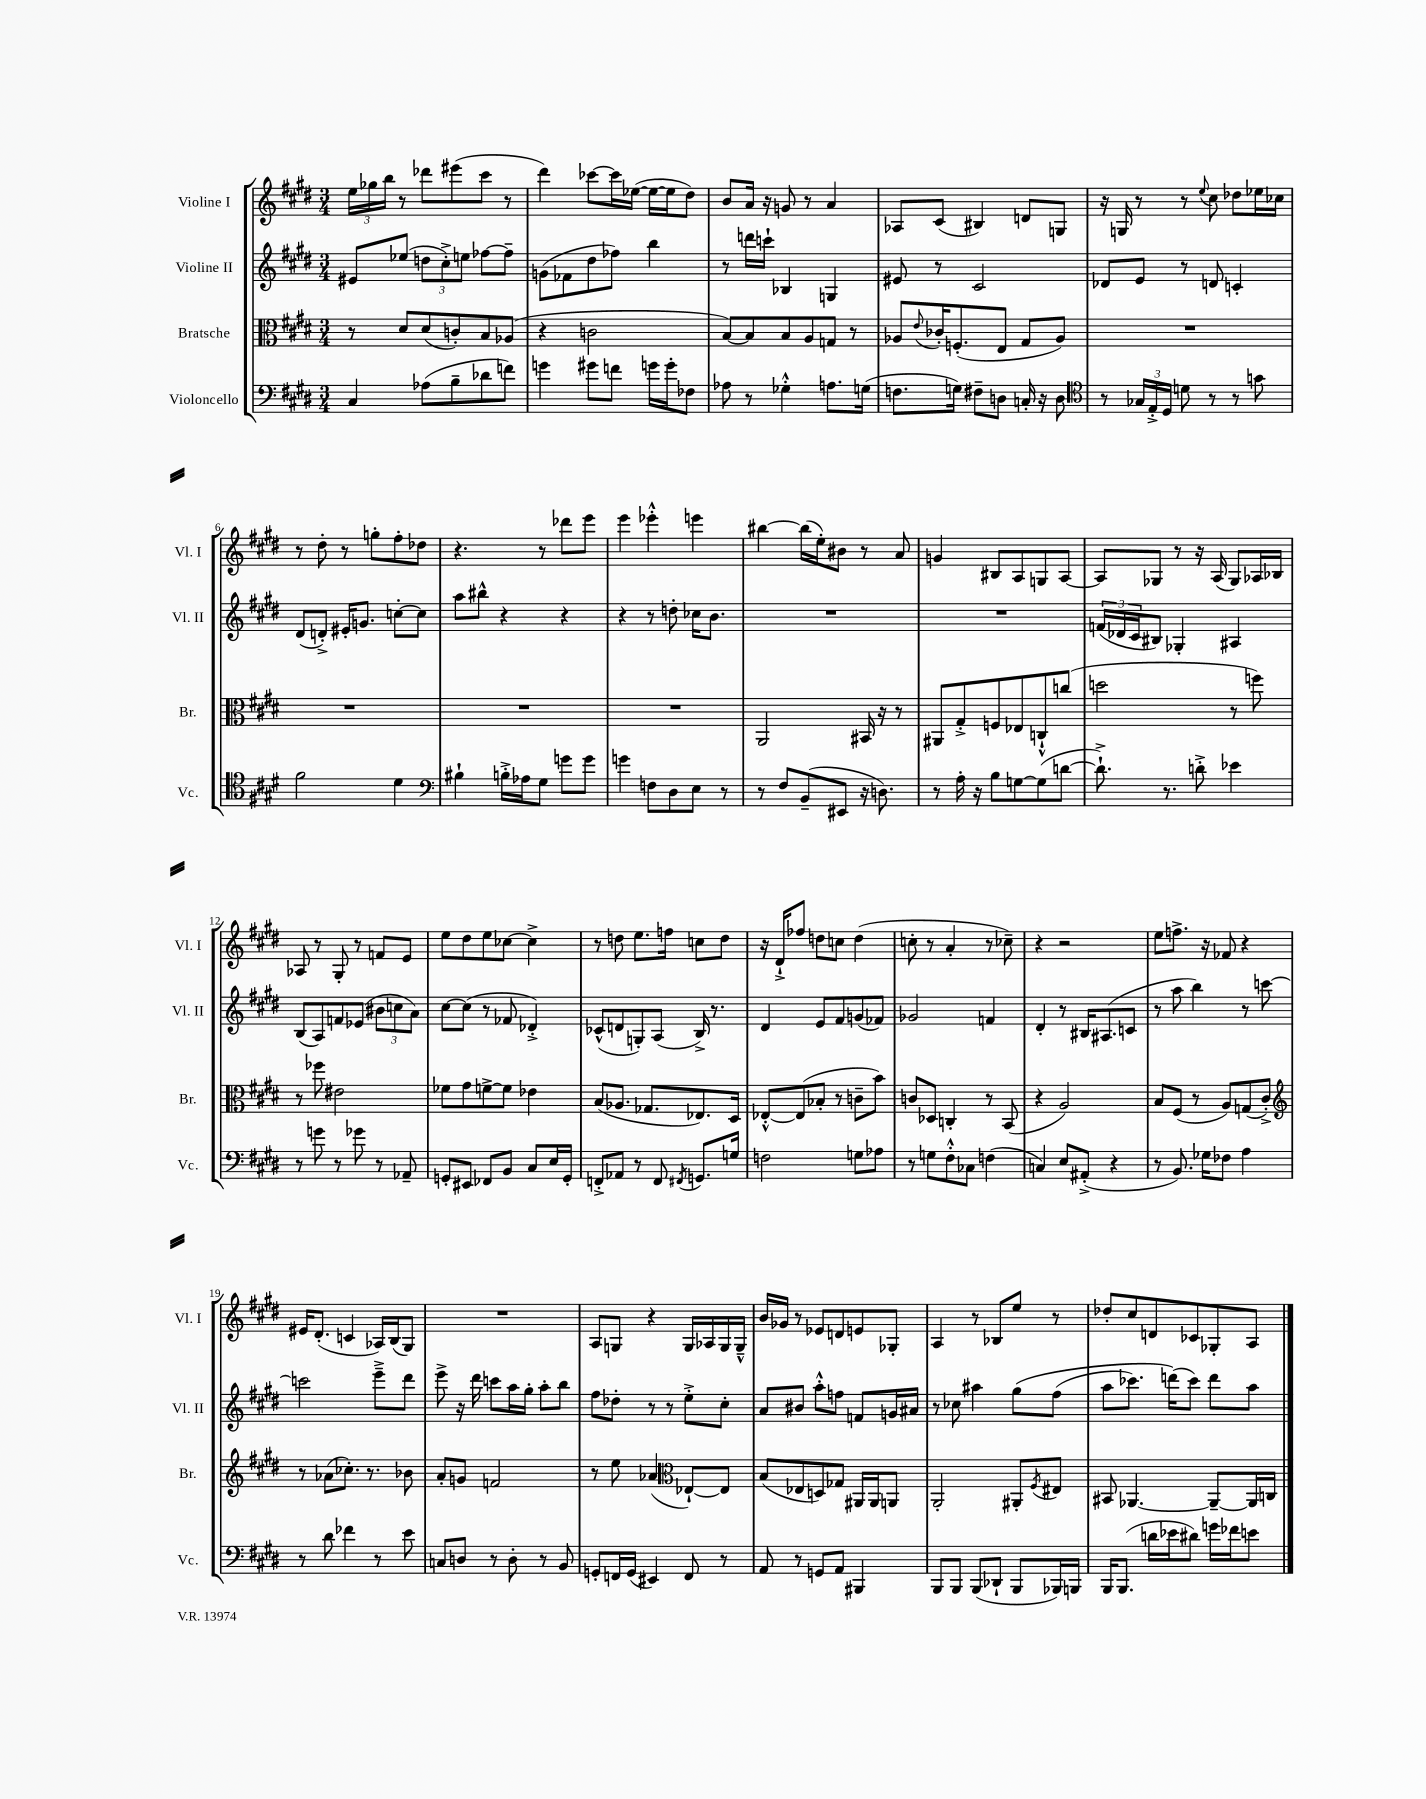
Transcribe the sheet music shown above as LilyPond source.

<<
\new StaffGroup <<
\new Staff = "s0" \with { instrumentName = "Violine I" shortInstrumentName = "Vl. I" } {
    \clef treble \key e \major \numericTimeSignature \time 3/4
    \tuplet 3/2 { e''16 ges''16 b''16 } r8 des'''8 eis'''8( cis'''8 r8 |
    dis'''4) ces'''8~ ces'''16 ees''16~( ees''16~ ees''16 dis''8) |
    b'8 a'16 r16 g'8 r8 a'4 |
    aes8 cis'8( bis4) d'8 g8 |
    r16 g16 r8 r8 \appoggiatura { e''8 } cis''8 des''8 ees''16 ces''16 |
    r8 dis''8-. r8 g''8-. fis''8-. des''8 |
    r4. r8 des'''8 e'''8 |
    e'''4 ees'''4-.-^ e'''4 |
    bis''4~ bis''16( e''16-.) bis'8 r8 a'8 |
    g'4 bis8 a8 g8 a8~ |
    a8 ges8 r8 r16 a16( ges8) aes16 bes16 |
    aes8 r8 gis8-. r8 f'8 e'8 |
    e''8 dis''8 e''8 ces''8~ ces''4-> |
    r8 d''8 e''8. f''16 c''8 d''8 |
    r16 dis'16-!-> fes''8 d''8 c''8 d''4( |
    c''8-. r8 a'4-. r8 ces''8--) |
    r4 r2 |
    e''8 f''8.-> r16 fes'8 r4 |
    eis'16 dis'8.-.( c'4 aes16) b16( gis8) |
    R2. |
    a8 g8 r4 g16 aes16 g16 g16---^ |
    b'16 ges'16 r8 ees'8 d'8 e'8 ges8-. |
    a4 r8 bes8 e''8 r8 |
    des''8-. cis''8 d'8 ces'8 ges8-. a8 \bar "|." |
}
\new Staff = "s1" \with { instrumentName = "Violine II" shortInstrumentName = "Vl. II" } {
    \clef treble \key e \major \numericTimeSignature \time 3/4
    eis'8 ees''8( \tuplet 3/2 { d''8 cis''8-.->) e''8 } fes''8~ fes''8-- |
    g'8( fes'8 dis''8 fes''8) b''4 |
    r8 d'''16 c'''16-! bes4 g4 |
    eis'8 r8 cis'2 |
    des'8 e'8 r8 d'8 c'4-. |
    dis'8( d'8-.->) eis'16-. g'8. c''8~-. c''8 |
    a''8 bis''8-^ r4 r4 |
    r4 r8 d''8-. ces''16 b'8. |
    R2. |
    R2. |
    \tuplet 3/2 { f'16( des'16 cis'16 } bis8) ges4-. ais4 |
    b8( a8) f'8 ees'8( \tuplet 3/2 { bis'8 c''8 a'8) } |
    cis''8~ cis''8( r8 fes'8 des'4-.->) |
    ces'8-^( d'8 g8-.) a8( b16->) r8. |
    dis'4 e'8 fis'8 g'8( fes'8) |
    ges'2 f'4 |
    dis'4-. r8 bis16 ais8.( c'8 |
    r8 a''8 b''4) r8 c'''8~ |
    c'''2 e'''8---> dis'''8 |
    e'''8-> r16 dis'''16 c'''8 a''16 gis''16-. a''8-. b''8 |
    fis''8 des''8-. r8 r8 e''8-.-> cis''8-. |
    a'8 bis'8 a''8-.-^ f''8 f'8 g'16 ais'16 |
    r8 ces''8 ais''4 gis''8\( fis''8( |
    a''8 ces'''8.) d'''16(\) ces'''8) d'''8 a''8 \bar "|." |
}
\new Staff = "s2" \with { instrumentName = "Bratsche" shortInstrumentName = "Br." } {
    \clef alto \key e \major \numericTimeSignature \time 3/4
    r8 dis'8 dis'8( c'8-.) b8 aes8( |
    r4 c'2 |
    b8~) b8 b8 a8 g8 r8 |
    aes8 \appoggiatura { e'8 } ces'16-. f8.-.( e8 gis8 aes8) |
    R2. |
    R2. |
    R2. |
    R2. |
    a,2 bis,16 r16 r8 |
    ais,8 gis8-.-> f8 ees8 c8-!-^ c''8( |
    d''2 r8 f''8) |
    r8 fes''8 eis'2 |
    fes'8 gis'8 f'8~-> f'8 ees'4 |
    b8( aes8. ges8. ees8.) dis16 |
    ees8~-.-^ ees8( bes8-. r8 c'8-- b'8) |
    c'8 des8 c4-. r8 b,8( |
    r4 a2) |
    b8 fis8( r8 a8) g8( cis'8-.->) |
    \clef treble r8 aes'8( ces''8.-.) r8. bes'8 |
    a'8-. g'8 f'2 |
    r8 e''8 aes'4( \clef alto ees8~-!) ees8 |
    b8( ees8 d8) ges8 ais,16 ais,16 a,8 |
    a,2-. ais,8-. \acciaccatura { fis8 } eis8 |
    bis,8 aes,4.~ aes,8~-- aes,16 c16 \bar "|." |
}
\new Staff = "s3" \with { instrumentName = "Violoncello" shortInstrumentName = "Vc." } {
    \clef bass \key e \major \numericTimeSignature \time 3/4
    cis4 aes8( b8-- des'8 f'8) |
    g'4 gis'8 f'8 g'16 g'16-. fes8 |
    aes8 r8 ges4-.-^ a8. g16( |
    f8. g16) fis8-- d8 c16-. r16 d8 |
    \clef tenor r8 \tuplet 3/2 { ges16 e16-.-> dis16 } d'8 r8 r8 g'8 |
    fis'2 dis'4 |
    \clef bass bis4-! b16-.-> aes16 gis8 g'8 g'8 |
    g'4 f8 dis8 e8 r8 |
    r8 fis8 b,8--( eis,8 r16 d8.) |
    r8 a16-. r16 b8 g8~ g8( d'8~ |
    d'8.-!->) r8. d'8-.-> ees'4 |
    r8 g'8 r8 ges'8 r8 aes,8-- |
    g,8-. eis,8 fes,8 b,8 cis8 e16 g,16-. |
    f,8-.-> aes,8 r8 f,8 \acciaccatura { fis,8 } g,8. g16 |
    f2 g8 aes8 |
    r8 g8 fis8-.-^ ces8 f4( |
    c4) e8 ais,8-.->( r4 |
    r8 b,8.) ges16 fes8 a4 |
    r8 dis'8 fes'4 r8 e'8 |
    c8 d8 r8 d8-. r8 b,8 |
    g,8-. f,16 g,16( eis,4) f,8 r8 |
    a,8 r8 g,8 a,8 bis,,4 |
    b,,8 b,,8 b,,8( des,8-! b,,8 bes,,16) b,,16 |
    b,,16 b,,8.( d'16 ees'16 dis'8) g'16 fes'16 e'8 \bar "|." |
}
>>
>>
